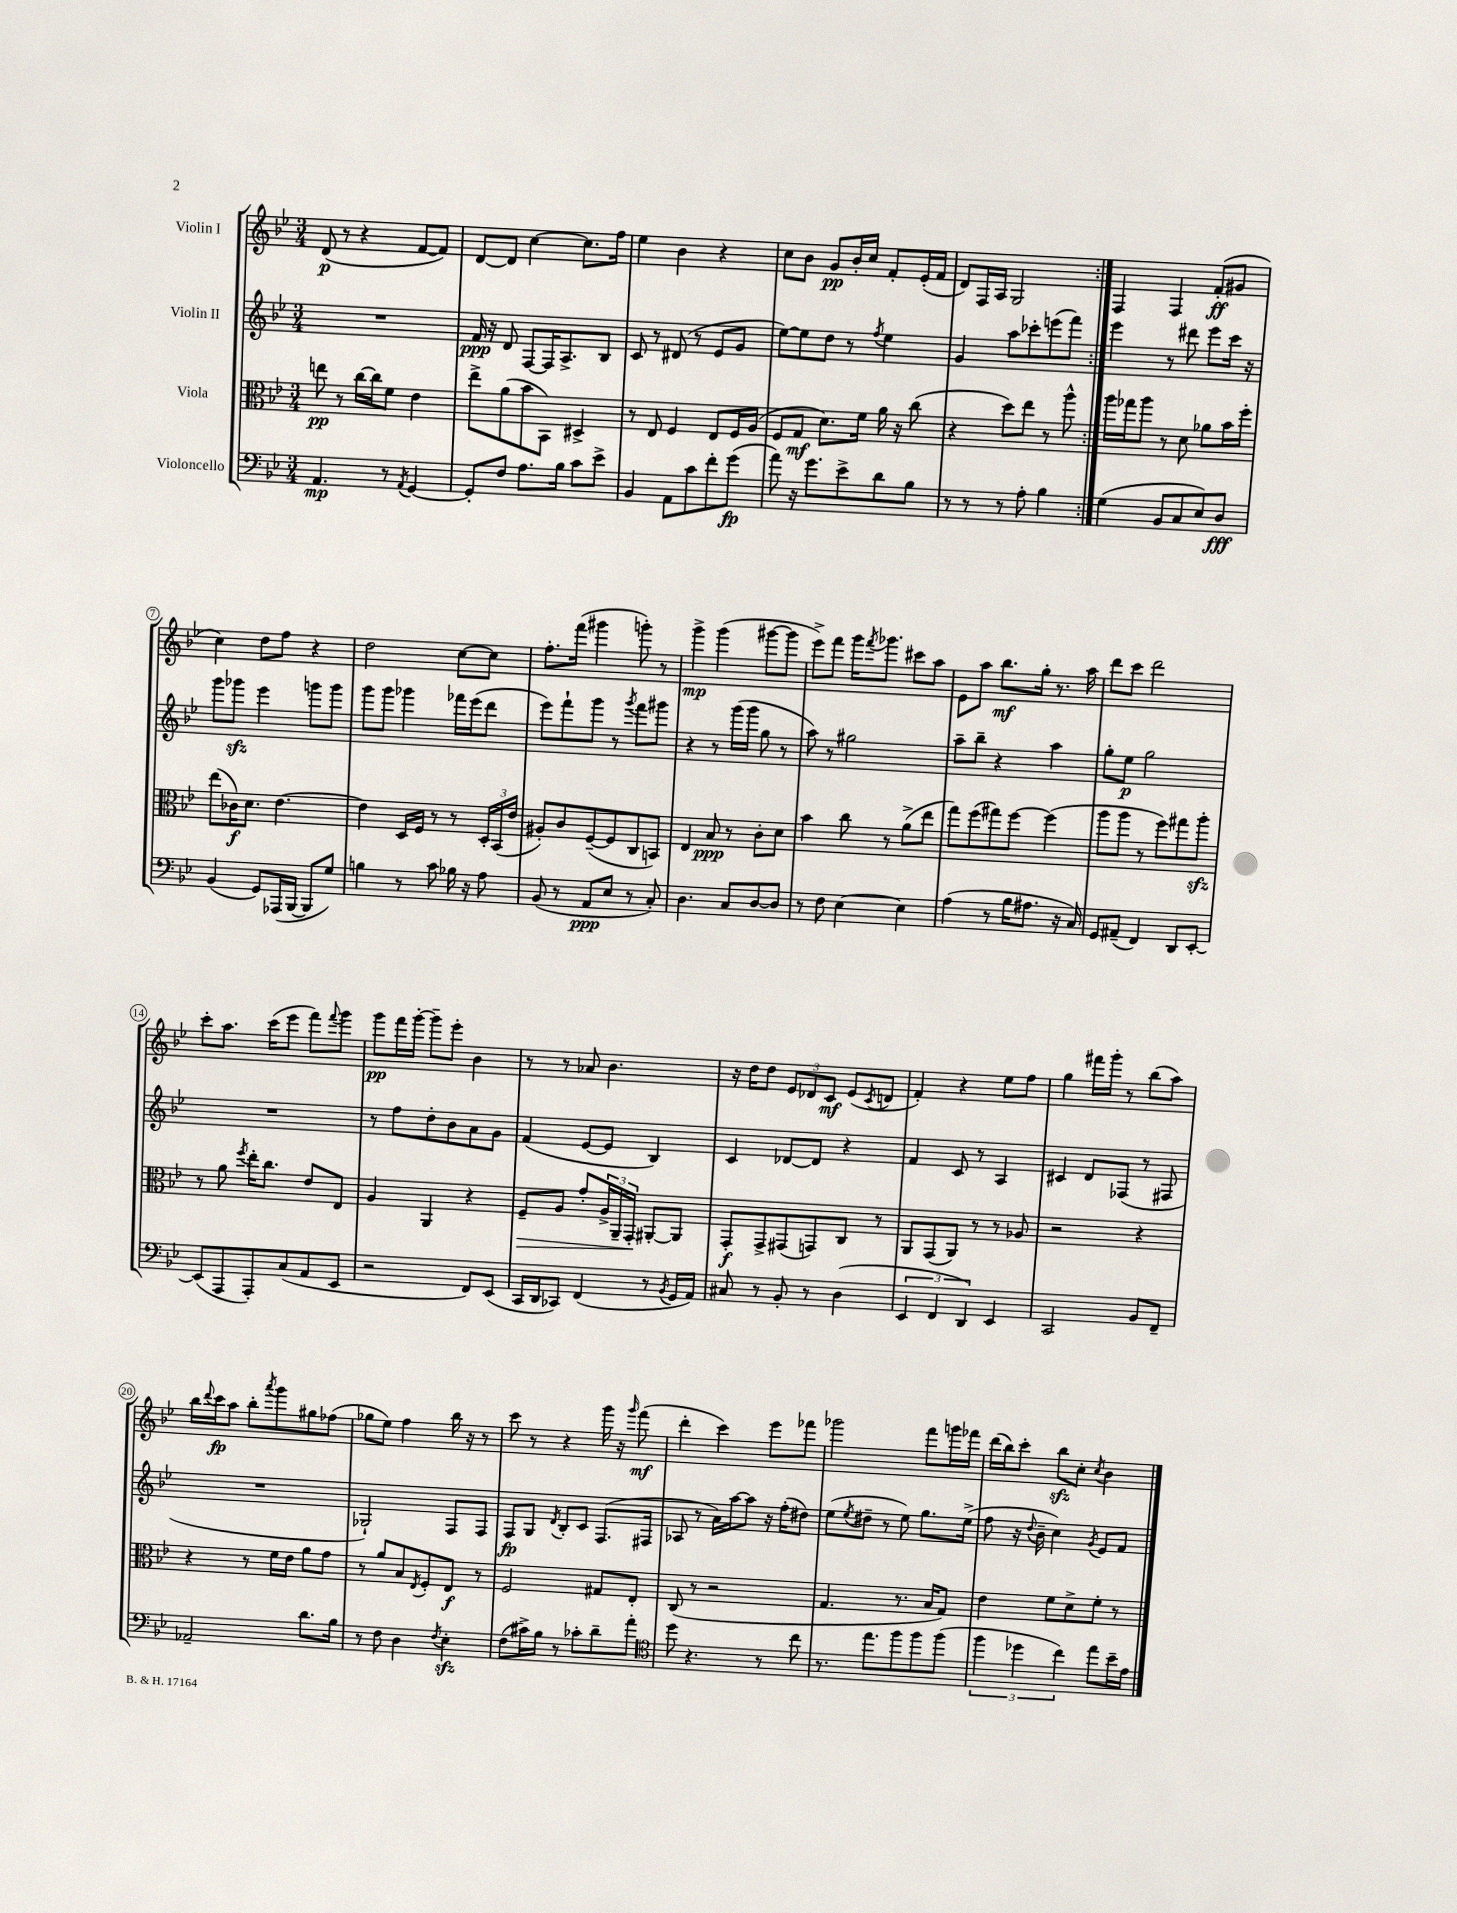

**kern	**kern	**kern	**kern
*staff4	*staff3	*staff2	*staff1
*clefF4	*clefC3	*clefG2	*clefG2
*k[b-e-]	*k[b-e-]	*k[b-e-]	*k[b-e-]
*M3/4	*M3/4	*M3/4	*M3/4
4.AA	8ee	2.r	(8d
.	8r	.	8r
.	[16cc	.	4r
.	16cc]	.	.
8r	8f	.	.
8qAA	.	.	.
[4GG	4e-	.	[8f
.	.	.	8f])
=	=	=	=
8GG']	8ee-^	16f	[8d
.	.	16r	.
8F	(8a	8d	8d]
8.A	8b-	[8F	[4cc
.	8BB-)	16F]	.
16B-	.	8.A^	.
8c	4D#^	.	8.cc]
8e-^	.	8B-	.
.	.	.	16ff
=	=	=	=
4BB-	8r	8c	4ee-
.	8E-	8r	.
8AA	4F	(8d#	4b-
8c	.	8r	.
8f'	8E-	8e-	4r
(8g	16F	8g	.
.	(16A	.	.
=	=	=	=
8a)	8F	[8ee-)	8cc
16r	8G	8ee-]	8b-
8.g	.	.	.
.	8.d)	8dd	8g
8e-^	.	8r	16b-'
.	16f	.	16cc
.	.	8qff	.
8d	16a	4ee-	8f'
.	16r	.	.
8B-	(8cc	.	(16e-'
.	.	.	16f
=	=	=	=
8r	4r	4g	8d)
8r	.	.	16F
.	.	.	16A
8r	8dd)	8aa	2G
8A'	8ee-	8ccc-'	.
4B-	8r	(8eee	.
.	8aa^^	8fff)	.
=:|!	=:|!	=:|!	=:|!
(4G	16aa	4eee-	4F
.	16gg-	.	.
.	8aa	.	.
8BB-	8r	8r	4F
8C	8d	8ddd#	.
8E-)	8a-	8eee-	(8f'
8D	16b-	16ccc	8g#
.	16ff'	16r	.
=	=	=	=
(4BB-	(8ee-	8ggg	4cc)
.	16c-)	8ggg-	.
.	8.d	.	.
8GG)	.	4eee-	8dd
(16AAA-	[4.e-	.	8ff
[16BBB-	.	.	.
8BBB-]	.	8ggg	4r
8G)	.	8ggg	.
=	=	=	=
4B	4e-]	8ggg	2dd
.	.	8ggg	.
8r	16D	4ggg-	.
.	16F	.	.
8c	8r	.	.
16B-	8r	16fff-	[8cc
16r	.	(16eee-	.
8A	24D'	8ddd	8cc]
.	(24BB-	.	.
.	24e-	.	.
=	=	=	=
(8BB-	8A#')	8eee-)	8.ff'
8r	8c	8fff`	.
.	.	.	(16fff
8AA	([8F~	8ggg	4ggg#
8E-	8F]	8r	.
.	.	8qggg	.
8r	8C	8fff	8ggg')
8C')	8BB)	8ggg#	8r
=	=	=	=
4.D	4E-	4r	4ggg^
.	8B-	8r	(4ggg
8C	8r	(16ggg	.
.	.	16ggg	.
[8D	8c'	8gg	[8ggg#
8D]	8d	8r	8ggg#]
=	=	=	=
8r	4b-	8aa)	8eee-^)
8F	.	8r	8fff
[4E-	8cc	2gg#	16ggg
.	.	.	8qfff
.	.	.	8.ggg-
.	8r	.	.
4E-]	(8a^	.	8ccc#
.	8ee-	.	8aa
=	=	=	=
(4A	8gg)	8aa~	8e-
.	(8ff	8bb-~	8aa
8r	8gg#)	4r	8.bb-
16B-	[8ff	.	.
8.A#	.	.	16gg'
.	(4ff]	4aa	8.r
16r	.	.	.
16C)	.	.	16aa
=	=	=	=
8GG	8aa	8gg'	8ddd
(8AA#~	8aa	8ee-	8ccc
4FF)	8r	2gg	2ddd
.	8ff)	.	.
8DD	8gg#	.	.
[8EE-'	8aa'	.	.
=	=	=	=
(8EE-]	8r	2.r	8ccc'
8AAA	8a	.	8.aa
.	8qff	.	.
8AAA')	16ee-'	.	.
.	8.cc	.	(16ccc
(8C	.	.	8eee-
8AA	8e-	.	8fff)
.	.	.	8qqfff
8EE-	8E-	.	8ggg
=	=	=	=
2r	4A	8r	8ggg
.	.	8ff	16fff
.	.	.	[16ggg'
.	4AA	8dd'	8ggg~]
.	.	8b-	8eee-'
8FF)	4r	8a	4b-
(8EE-	.	8g	.
=	=	=	=
16CC	8F~	(4f	8r
16DD	.	.	.
8CC-)	8A	.	8r
(4FF	8g'	[8e-	8a-
.	24A^	8e-]	4.b-
.	24AA~	.	.
.	24GG'	.	.
8r	[8AA#'	4B-)	.
8qBB-	.	.	.
16GG	8AA#]	.	.
16AA)	.	.	.
=	=	=	=
8C#	8GG'	4c	16r
.	.	.	16dd
8r	8GG^	.	8dd
8BB-'	(8GG#	[8d-	12e-
.	.	.	12d-
8r	8GG)	8d-]	.
.	.	.	12c
(4D	8C	4r	(8e-
.	.	.	8qc
.	8r	.	8d
=	=	=	=
6EE-	8AA	4f	4f')
.	(8GG	.	.
6FF	.	.	.
.	8AA)	8c	4r
6DD)	.	.	.
.	8r	8r	.
4EE-	8r	4A	8ee-
.	8A-	.	8ff
=	=	=	=
2CC	2r	4c#	4gg
.	.	8d	16fff#
.	.	.	16ggg'
.	.	(8F-	8r
8BB-	4r	8r	(8bb-
8FF~	.	8F#	8aa)
=	=	=	=
2AA-~	4r	2.r	16bb-
.	.	.	8qqddd
.	.	.	16ccc
.	.	.	8aa
.	8r	.	8bb-'
.	.	.	8qaaa
.	16f	.	8ggg
.	16e-	.	.
8.d	8a	.	8gg#
.	8g	.	(8ff-
16B-	.	.	.
=	=	=	=
8r	8r	2G-`)	8gg-
8F	8a	.	8ee-)
4D	8B-	.	4ff
.	8qE-	.	.
.	8F'	.	.
8qF	.	.	.
4E-'	8E-	8F	16bb-
.	.	.	16r
.	8r	8F	8r
=	=	=	=
(8F	2F	8F	8ccc
16c#^)	.	8G	8r
16B-	.	.	.
.	.	8qd	.
8r	.	8B-'	4r
8c-'	.	8c	.
8d~	8G#	(8.F	16ggg
.	.	.	16r
.	.	.	16qqggg
8a'	8E-'	.	(8fff
.	.	16F#	.
=	=	=	=
*clefC4	*	*	*
8dd	(8C	8A-	4ddd'
4.r	8r	8r	.
.	2r	16a)	4ccc)
.	.	[16aa	.
.	.	8aa]	.
8r	.	16r	8eee-
.	.	(16ff'	.
8cc	.	8dd#)	8fff-
=	=	=	=
8.r	4.G	(8ee-	2ggg-
.	.	8qee-	.
.	.	8dd#~	.
8.ee-	.	.	.
.	.	8r	.
8ff	8.r	8ee-)	.
8ff	.	8.gg	8fff
.	16B-	.	.
(8ff	8G)	.	16ggg
.	.	(16ee-^	16fff-
=	=	=	=
6ff	4e-	8ff	(16ddd
.	.	.	16bb-)
.	.	16r	8ccc'
6dd-	.	.	.
.	.	8qqdd	.
.	.	16b-~	.
.	8f	4cc)	8bb-
6cc)	.	.	.
.	8d^	.	8cc'
.	.	8qg	8qcc
8ee-	8f'	8e-	4b-
16b-~	8r	8f	.
16e-	.	.	.
==	==	==	==
*-	*-	*-	*-
